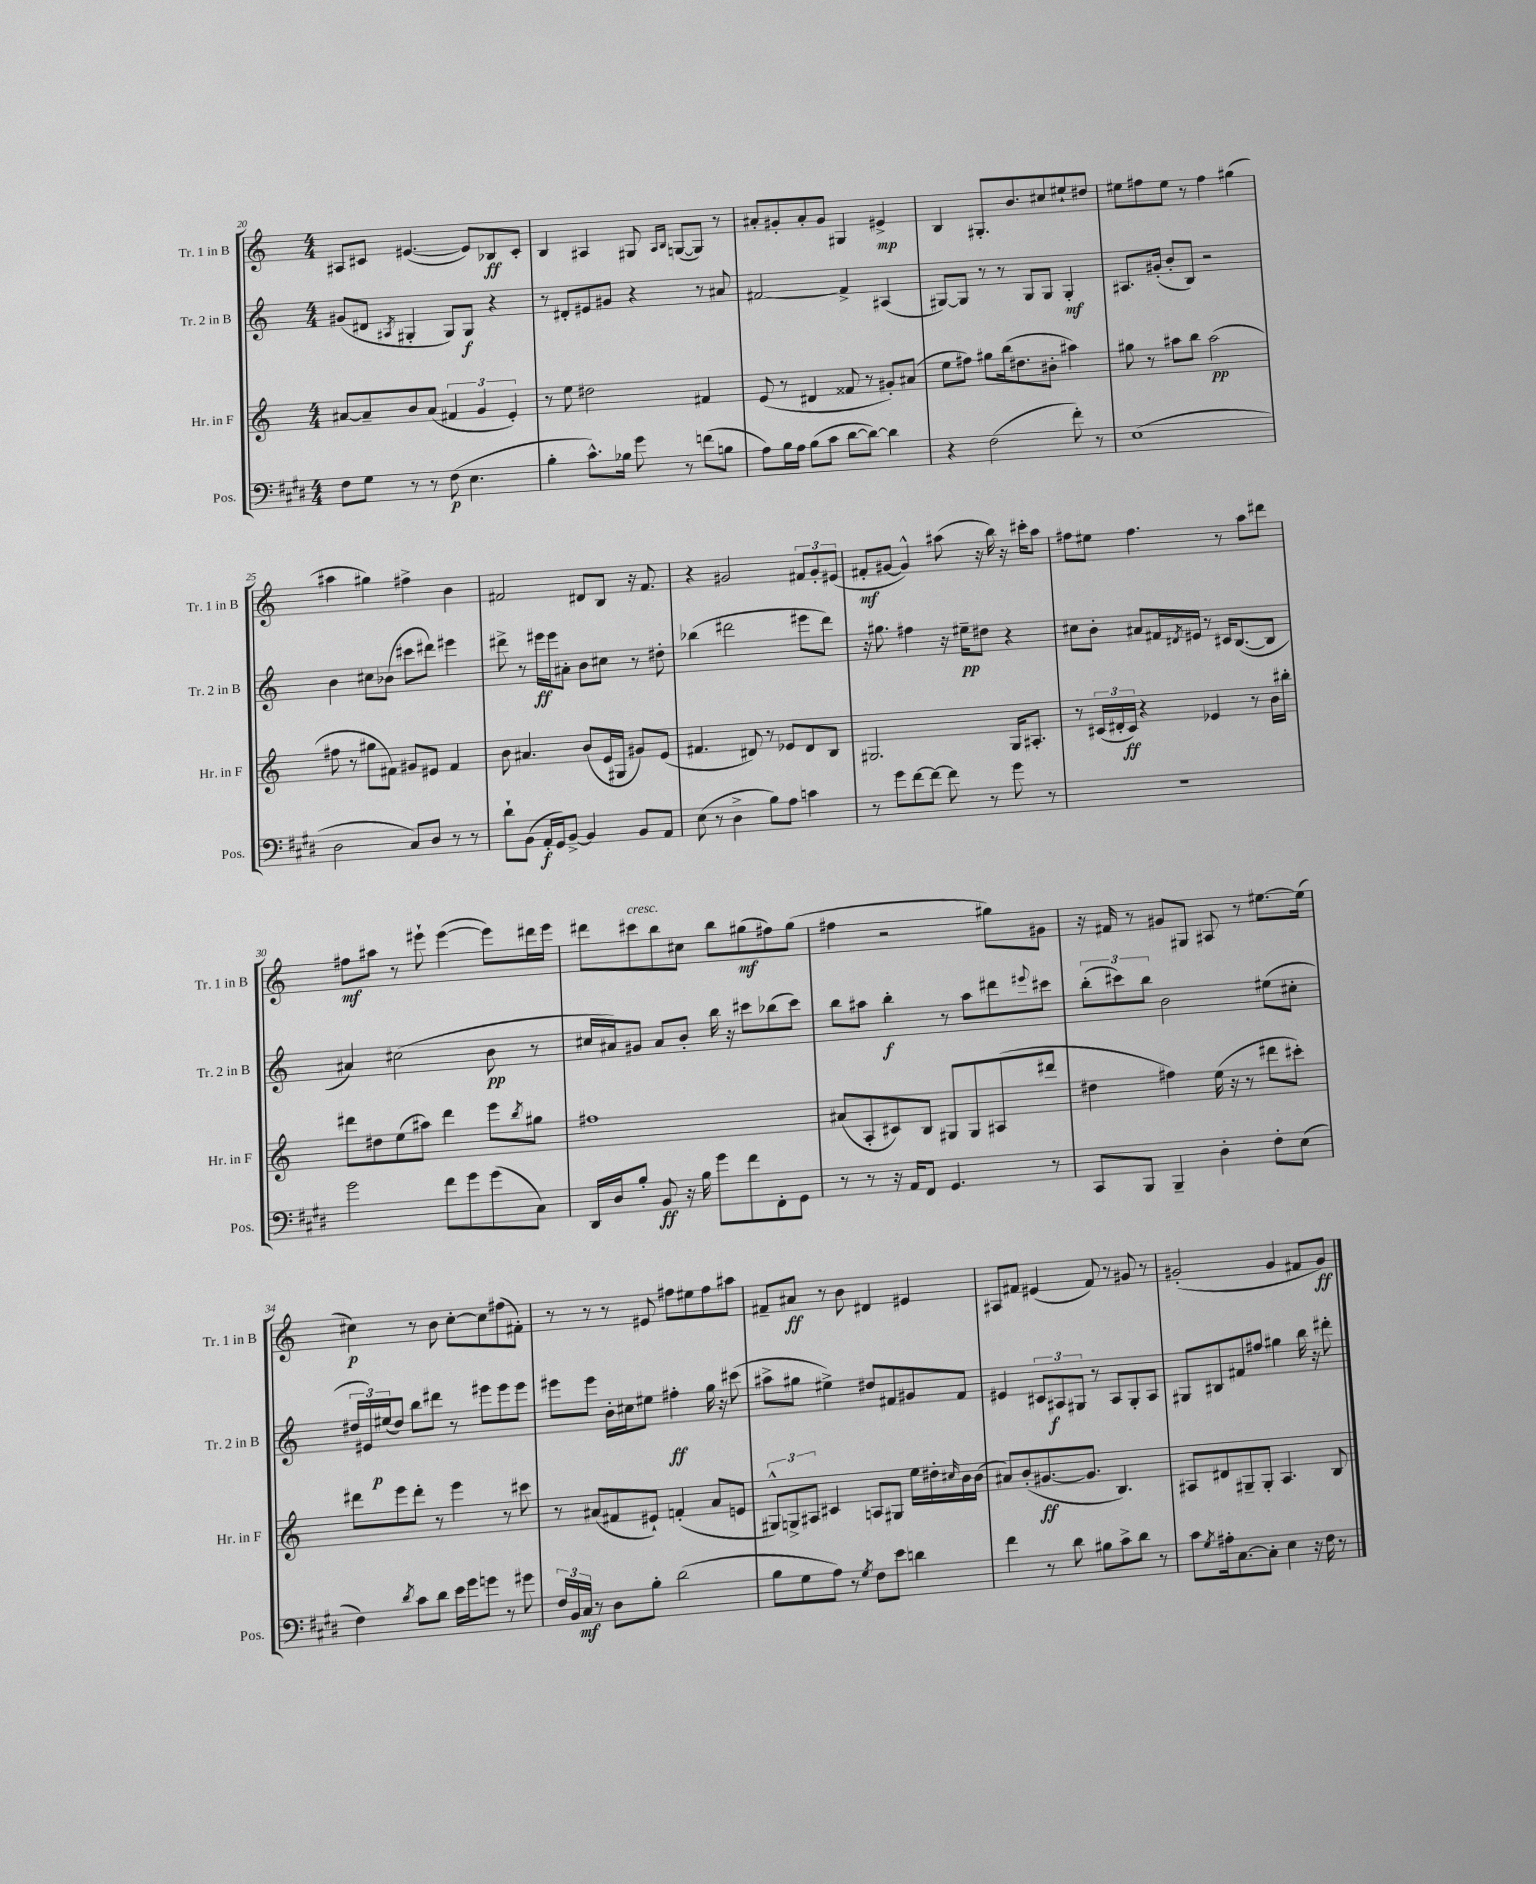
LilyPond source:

<<
\new StaffGroup <<
\new Staff = "s0" \with { instrumentName = "Tr. 1 in B" shortInstrumentName = "Tr. 1 in B" } {
    \clef treble \key c \major \numericTimeSignature \time 4/4
    ais8 cis'8 eis'4.~( eis'8) bes8\ff cis'8-. |
    b4 ais4 gis8 \grace { ais16 b16 } g8~( g8) r8 |
    ais'8-. gis'8-. ais'8-. gis'8 gis4 eis'4->\mp |
    b4 gis8.-. b'8. cis''8 eis''8-! dis''8 |
    eis''8 fis''8 eis''8 r8 fis''4 gis''4( |
    ais''4 gis''4) fis''4-> b'4 |
    fis'2 dis'8 b8 r16 fis'8. |
    r4 gis'2 \tuplet 3/2 { fis'8 gis'8-. eis'8( } |
    fis'8-.\mf gis'8~ gis'4-^) ais''8( r16 b''16) r16 cis'''16-. ais''8 |
    fis''8 eis''8 fis''4. r8 a''8 dis'''8 |
    fis''8\mf ais''8 r8 eis'''8-! eis'''4~( eis'''8) dis'''16 eis'''16 |
    dis'''8 cis'''8^\markup { \italic "cresc." } b''8 cis''8 b''8 gis''8\mf( fis''8) gis''8( |
    fis''4 r2 gis''8) gis'8 |
    r16 fis'16 r8 gis'8 gis8 ais8 r8 eis''8.~ eis''16( |
    cis''4\p) r8 b'8 cis''8~-. cis''8 fis''8( fis'8-.) |
    r8 r8 r8 eis'8 fis''8 eis''8 fis''8 ais''8 |
    fis'8-- ais'8\ff r8 b'8 dis'4 eis'4 |
    ais8 fis'8 eis'4( fis'8) r8 gis'8 r8 |
    gis'2-.( gis'4 fis'8 gis'8\ff) \bar "|." |
}
\new Staff = "s1" \with { instrumentName = "Tr. 2 in B" shortInstrumentName = "Tr. 2 in B" } {
    \clef treble \key c \major \numericTimeSignature \time 4/4
    gis'8( dis'8 \acciaccatura { ais8 } gis4-. gis8) gis8\f r4 |
    r8 dis'8-. eis'8 gis'8 r4 r8 ais'8 |
    fis'2~ fis'4-> ais4( |
    gis8~) gis8 r8 r8 gis8 gis8 gis4-.\mf |
    ais8. gis'16-.( b'8-. b8) r2 |
    b'4 cis''8 bes'8( cis'''8 dis'''8) eis'''4 |
    dis'''8-> r8 eis'''16\ff eis'''16 ais'8-. b'8 cis''8 r8 dis''8-. |
    bes''4( dis'''2 eis'''8 dis'''8) |
    r16 gis''8. fis''4 r16 eis''16--\pp dis''8 r4 |
    cis''8 b'8-. ais'8 fis'16 \acciaccatura { dis'8 } eis'16 r8 cis'16 b8.~( b8 |
    ais'4) cis''2( b'8\pp r8 |
    cis''16 ais'16) gis'8 ais'8 b'8-. b''16 r16 cis'''8 bes''8( cis'''8) |
    b''8 ais''8 b''4-.\f r8 ais''8 dis'''8 \appoggiatura { eis'''8 } cis'''8 |
    \tuplet 3/2 { b''8-.( cis'''8) b''8 } b'2 eis''8( cis''8-. |
    \tuplet 3/2 { dis''16 eis'16) eis''16\p( } dis''8) b''8 dis'''8 r8 eis'''8 eis'''8 eis'''8 |
    eis'''8 eis'''8 b'16-. cis''16 eis''8 fis''4-.\ff g''16 r16 cis'''8( |
    ais''8-> gis''8 eis''4->) dis''8 fis'8 gis'8 fis'8 |
    eis'4 \tuplet 3/2 { cis'8 ais8\f gis8 } r8 ais8 gis8-. ais8 |
    gis8 bis8 fis'8 fis''8 gis''4 b''16 r16 dis'''8-. \bar "|." |
}
\new Staff = "s2" \with { instrumentName = "Hr. in F" shortInstrumentName = "Hr. in F" } {
    \clef treble \key c \major \numericTimeSignature \time 4/4
    ais'8~ ais'8-- b'8 ais'8( \tuplet 3/2 { fis'4 g'4 e'4-.) } |
    r8 e''8 dis''2 fis'4 |
    e'8( r8 dis'4 fisis'8 r8 gis'8-.) ais'8( |
    e''8 fis''8) gis''8 b''16( dis''8. bis'8-. ais''4) |
    gis''8 r8 ais''8 b''8 ais''2\pp( |
    fis''8 r8 gis''8 fis'8) gis'8 eis'8 fis'4 |
    b'8 ais'4. b'8( e'16 gis16 gis'8) e'8( |
    fis'4. dis'8) r8 ees'8 dis'8 b8 |
    gis2. gis16 ais8.-. |
    r8 \tuplet 3/2 { cis'16( dis'16-. cis'16\ff) } r4 ees'4 r8 b'16 bis''16-. |
    dis'''8 dis''8 e''8( ais''8) dis'''4 e'''8 \acciaccatura { b''8 } gis''8 |
    fis''1 |
    ais'8( a8-. cis'8) b8 gis8 gis8 ais8( dis'''8 |
    dis''4 fis''4) e''16( r16 r8 dis'''8 cis'''8-.) |
    dis'''8 e'''8 dis'''8-. r8 e'''4 r8 cis'''8 |
    r8 ais'8( fis'8 eis'8-!) f'4-.( ais'8 e'8 |
    \tuplet 3/2 { gis8-^) g8-> ais8 } cis'4 a8 gis8 e''16 dis''16-. \grace { cis''16 } b'16 b'16( |
    ais'8) b'8-.( gis'8.~\ff gis'8. b4.) |
    ais8 dis'8 gis8-- gis8-. ais4. b8 \bar "|." |
}
\new Staff = "s3" \with { instrumentName = "Pos." shortInstrumentName = "Pos." } {
    \clef bass \key e \major \numericTimeSignature \time 4/4
    fis8 gis8 r8 r8 fis8\p( e4. |
    b4-. cis'8.-^) bes16 gis'8 r8 f'8( b8 |
    a8) b16 a16 b8( cis'8 dis'8~ dis'8~) dis'4 |
    r4 fis2( fis'8-.) r8 |
    e1( |
    dis2 cis8) dis8 r8 r8 |
    dis'8-! b,8( a,16-.\f gis,16) b,8~-> b,4 b,8 a,8 |
    e8( r8 dis4-> b8) a8 c'4 |
    r8 gis'8 fis'8~ fis'8~ fis'8 r8 gis'8 r8 |
    r1 |
    gis'2 fis'8 gis'8 gis'8( cis8) |
    dis,16 dis16 b8-. b,8\ff r16 b16 gis'8 fis'8 fis,8-. gis,8 |
    r8 r8 r16 a,16 fis,8 gis,4. r8 |
    cis,8 b,,8 b,,4-- dis4-. fis8-. e8( |
    fis4) \acciaccatura { dis'8 } cis'8 dis'8 e'16 gis'16 g'8 r8 gis'8 |
    \tuplet 3/2 { fis16 b,16 cis16\mf } r8 dis8 b8-. dis'2( |
    b8 gis8 a8) r8 \acciaccatura { gis8 } fis8 e'8 d'4 |
    fis'4 r8 dis'8 bis8 cis'8-> dis'8 r8 |
    cis'8 \acciaccatura { gis8 } ais16-. cis8.~ cis8-. e4 r16 fis16 r8 \bar "|." |
}
>>
>>
\layout { \context { \Score currentBarNumber = #20 } }
